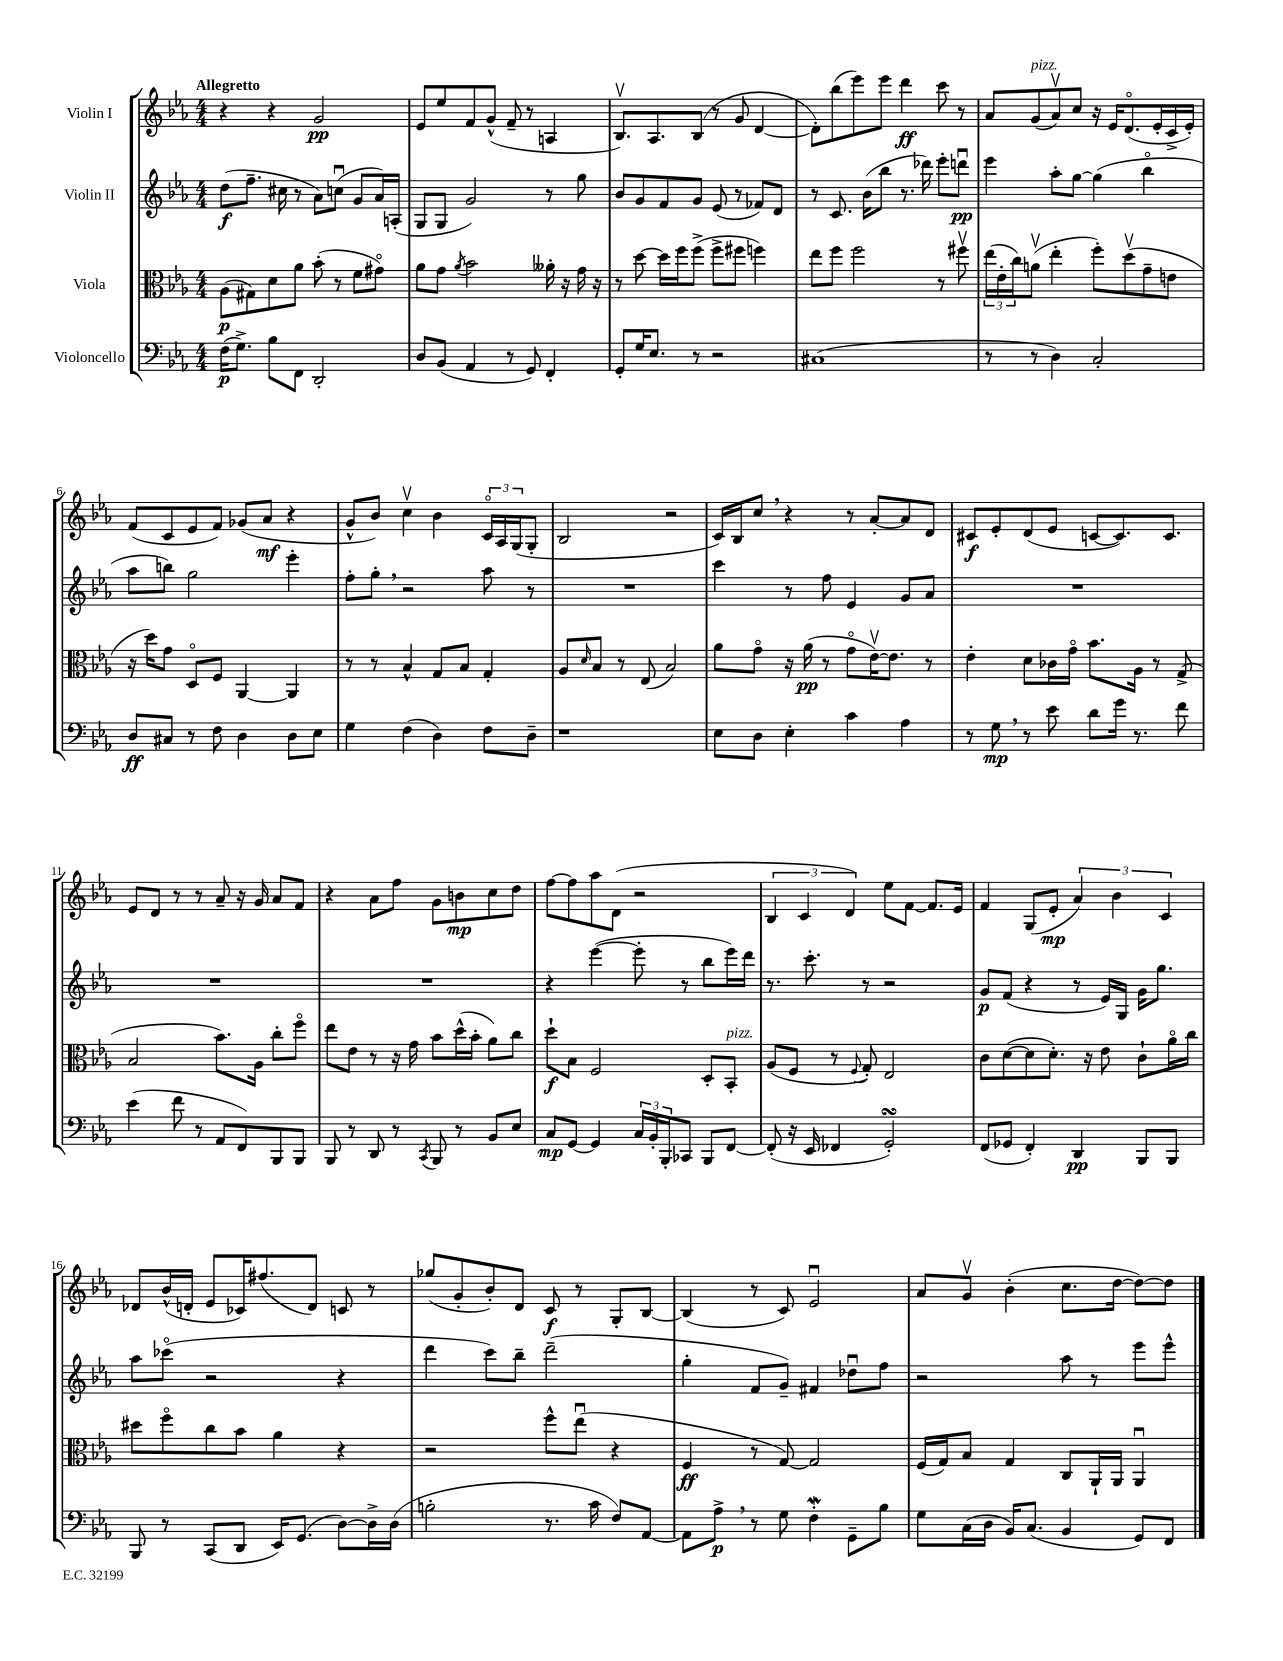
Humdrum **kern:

**kern	**dynam	**kern	**dynam	**kern	**dynam	**kern	**dynam
*part4	*part4	*part3	*part3	*part2	*part2	*part1	*part1
*staff4	*staff4	*staff3	*staff3	*staff2	*staff2	*staff1	*staff1
*I"Violoncello	*	*I"Viola	*	*I"Violin II	*	*I"Violin I	*
*clefF4	*	*clefC3	*	*clefG2	*	*clefG2	*
*k[b-e-a-]	*	*k[b-e-a-]	*	*k[b-e-a-]	*	*k[b-e-a-]	*
*M4/4	*	*M4/4	*	*M4/4	*	*M4/4	*
=1	=1	=1	=1	=1	=1	=1	=1
!	!	!	!	!	!	!LO:TX:a:B:t=Allegretto	!
(16F\KL	p	(8A-\L	p	(8dd\L	f	4r	.
8.G^\J)	.	.	.	.	.	.	.
.	.	8G#X\)	.	8.ff~\J	.	.	.
8B-\L	.	8d\	.	.	.	4r	.
.	.	.	.	16cc#X\	.	.	.
8FF\J	.	8a-\J	.	8r	.	.	.
2DD'/	.	(8b-'\	.	8a-\L)	.	2g/	pp
.	.	8r	.	(8ccnu\J	.	.	.
.	.	8f\L	.	8g/L	.	.	.
.	.	8g#X\J)	.	16a-/L)	.	.	.
.	.	.	.	(16An'/JJ	.	.	.
=2	=2	=2	=2	=2	=2	=2	=2
8D/L	.	8a-\L	.	8G/L	.	8e-/L	.
(8BB-/J	.	8g\J	.	8G/J	.	8ee-/	.
.	.	8qa-/	.	.	.	.	.
4AA-/	.	2b-\	.	2g/)	.	8f/	.
.	.	.	.	.	.	(8g^^/J	.
8r	.	.	.	.	.	8f~/	.
8GG/)	.	.	.	.	.	8r	.
4FF'/	.	16a--X'\	.	8r	.	4An/	.
.	.	16r	.	.	.	.	.
.	.	16g\	.	8gg\	.	.	.
.	.	16r	.	.	.	.	.
=3	=3	=3	=3	=3	=3	=3	=3
8GG'/L	.	8r	.	8b-/L	.	8.B-v/L)	.
16G/K	.	[8dd\	.	8g/	.	.	.
8.E-/J	.	.	.	.	.	8.A-/	.
.	.	16dd\LL]	.	8f/	.	.	.
.	.	16ff\J	.	.	.	.	.
8r	.	(8ff^\J	.	8g/J	.	(8B-/J	.
2r	.	8ff^\L	.	(8e-/	.	8r	.
.	.	8ff#X\J	.	8r	.	8g/	.
.	.	4ffn\)	.	8f-X/L)	.	[4d/	.
.	.	.	.	8d/J	.	.	.
=4	=4	=4	=4	=4	=4	=4	=4
(1C#X	.	8ee-\L	.	8r	.	8d'\L])	.
.	.	8ff\J	.	8.c/	.	(8bb-\	.
.	.	2ff\	.	.	.	8eee-\)	.
.	.	.	.	(16b-\KL	.	.	.
.	.	.	.	8bb-\J	.	8eee-\J	.
.	.	.	.	8.r	.	4ddd\	ff
.	.	.	.	16ddd-X\)	.	.	.
.	.	8r	.	8eee-'\L	.	8ccc\	.
.	.	8ff#Xv\	.	8dddnu\J	pp	8r	.
=5	=5	=5	=5	=5	=5	=5	=5
8r	.	(24ee-\LL	.	4eee-\	.	8a-/L	.
.	.	24e-'\	.	.	.	.	.
.	.	24cc\J)	.	.	.	.	.
!	!	!	!	!	!	!LO:TX:a:i:t=pizz.	!
8r	.	(8anv\J	.	.	.	(8g/	.
4D\)	.	4ee-'\	.	8aa-'\L	.	8a-v/)	.
.	.	.	.	[8gg\J	.	8cc/J	.
2C'/	.	8ff'\L)	.	(4gg\]	.	16r	.
.	.	.	.	.	.	16e-/KL	.
.	.	(8ddv\	.	.	.	(8.d/	.
.	.	8g~\	.	4bb-\	.	.	.
.	.	.	.	.	.	16e-'/L	.
.	.	8en\J	.	.	.	16c^/	.
.	.	.	.	.	.	16e-'/JJ)	.
!!LO:LB:g=z
=6	=6	=6	=6	=6	=6	=6	=6
8D/L	ff	16r	.	8aa-\L	.	(8f/L	.
.	.	16dd\KL)	.	.	.	.	.
8C#X/J	.	8g\J	.	8bbn\J)	.	8c/	.
8r	.	8D/L	.	2gg\	.	8e-/	.
8F\	.	8F/J	.	.	.	8f/J)	.
4D\	.	[4AA-/	.	.	.	(8g-X/L	.
.	.	.	.	.	.	8a-/J	mf
8D\L	.	4AA-/]	.	4eee-'\	.	4r	.
8E-\J	.	.	.	.	.	.	.
=7	=7	=7	=7	=7	=7	=7	=7
4G\	.	8r	.	8ff'\L	.	8g^^/L	.
.	.	8r	.	8gg',\J	.	8b-/J)	.
(4F\	.	4B-^^/	.	2r	.	4ccv\	.
4D\)	.	8G/L	.	.	.	4b-\	.
.	.	8B-/J	.	.	.	.	.
8F\L	.	4G'/	.	8aa-\	.	24c/LL	.
.	.	.	.	.	.	24A-/	.
.	.	.	.	.	.	(24G/J	.
8D~\J	.	.	.	8r	.	8G'/J	.
=8	=8	=8	=8	=8	=8	=8	=8
1r	.	8A-/L	.	1r	.	2B-/	.
.	.	16qqd/	.	.	.	.	.
.	.	8B-/J	.	.	.	.	.
.	.	8r	.	.	.	.	.
.	.	(8E-/	.	.	.	.	.
.	.	2B-/)	.	.	.	2r	.
=9	=9	=9	=9	=9	=9	=9	=9
8E-\L	.	8a-\L	.	4ccc\	.	16c/LL)	.
.	.	.	.	.	.	16B-/J	.
8D\J	.	8g\J	.	.	.	8cc,/J	.
4E-'\	.	16r	.	8r	.	4r	.
.	.	(16a-\	pp	.	.	.	.
.	.	8r	.	8ff\	.	.	.
4c\	.	8g\L	.	4e-/	.	8r	.
.	.	[16e-v\K)	.	.	.	[8a-'/L	.
.	.	8.e-\J]	.	.	.	.	.
4A-\	.	.	.	8g/L	.	8a-/]	.
.	.	8r	.	8a-/J	.	8d/J	.
=10	=10	=10	=10	=10	=10	=10	=10
8r	.	4e-'\	.	1r	.	8c#X/L	f
8G,\	mp	.	.	.	.	8e-'/	.
8r	.	8d\L	.	.	.	(8d/	.
8e-\	.	16c-X\L	.	.	.	8e-/J	.
.	.	16g\JJ	.	.	.	.	.
8d\L	.	8.b-\L	.	.	.	[8cn/L	.
16g\Jk	.	.	.	.	.	8.c/])	.
8.r	.	16A-\Jk	.	.	.	.	.
.	.	8r	.	.	.	.	.
.	.	.	.	.	.	8.c/J	.
8f\	.	(8G^/	.	.	.	.	.
!!LO:LB:g=z
=11	=11	=11	=11	=11	=11	=11	=11
(4e-\	.	2B-/	.	1r	.	8e-/L	.
.	.	.	.	.	.	8d/J	.
8f\	.	.	.	.	.	8r	.
8r	.	.	.	.	.	8r	.
8AA-/L	.	8.b-\L)	.	.	.	8a-~/	.
8FF/)	.	.	.	.	.	16r	.
.	.	16A-\Jk	.	.	.	16g/	.
8BBB-/	.	8cc'\L	.	.	.	8a-/L	.
8BBB-/J	.	8ff\J	.	.	.	8f/J	.
=12	=12	=12	=12	=12	=12	=12	=12
8BBB-/	.	8ee-\L	.	1r	.	4r	.
8r	.	8e-\J	.	.	.	.	.
8DD/	.	8r	.	.	.	8a-\L	.
8r	.	16r	.	.	.	8ff\J	.
.	.	16g\	.	.	.	.	.
8qCC/	.	.	.	.	.	.	.
8BBB-/	.	8b-\L	.	.	.	8g\L	.
8r	.	(16dd^^\L	.	.	.	8bn\	mp
.	.	16b-'\JJ	.	.	.	.	.
8BB-/L	.	8a-\L)	.	.	.	8cc\	.
8E-/J	.	8cc\J	.	.	.	8dd\J	.
=13	=13	=13	=13	=13	=13	=13	=13
8C/L	mp	8dd`\L	f	4r	.	[8ff\L	.
[8GG/J	.	8B-\J	.	.	.	8ff\]	.
4GG/]	.	2F/	.	([4eee-\	.	8aa-\	.
.	.	.	.	.	.	(8d\J	.
24C/LL	.	.	.	8eee-'\]	.	2r	.
24BB-'/	.	.	.	.	.	.	.
24BBB-'/J	.	.	.	.	.	.	.
8CC-X/J	.	.	.	8r	.	.	.
8BBB-/L	.	8D'/L	.	8bb-\L	.	.	.
!	!	!LO:TX:a:i:t=pizz.	!	!	!	!	!
[8FF/J	.	8BB-'/J	.	16eee-\L)	.	.	.
.	.	.	.	16ddd\JJ	.	.	.
=14	=14	=14	=14	=14	=14	=14	=14
(8FF'/]	.	(8A-/L	.	8.r	.	6B-/	.
16r	.	8F/J	.	.	.	.	.
.	.	.	.	.	.	6c/	.
16EE-/	.	.	.	8.ccc'\	.	.	.
4FF-X/	.	8r	.	.	.	.	.
.	.	.	.	.	.	6d/)	.
.	.	8qqF/	.	.	.	.	.
.	.	8G'/)	.	8r	.	.	.
2GGsSsS'/)	.	2E-/	.	2r	.	8ee-\L	.
.	.	.	.	.	.	[8f\J	.
.	.	.	.	.	.	8.f/L]	.
.	.	.	.	.	.	16e-/Jk	.
=15	=15	=15	=15	=15	=15	=15	=15
(8FF/L	.	8c\L	.	8g/L	p	4f/	.
8GG-X/J	.	([8d\	.	(8f/J	.	.	.
4FF'/)	.	8d\]	.	4r	.	(8G/L	.
.	.	8.d'\J)	.	.	.	8e-'/J	mp
4DD/	pp	.	.	8r	.	6a-/)	.
.	.	16r	.	.	.	.	.
.	.	8e-\	.	16e-/LL)	.	.	.
.	.	.	.	.	.	6b-\	.
.	.	.	.	16G/JJ	.	.	.
8BBB-/L	.	8c`\L	.	16g\KL	.	.	.
.	.	.	.	8.gg\J	.	.	.
.	.	.	.	.	.	6c/	.
8BBB-/J	.	16a-\L	.	.	.	.	.
.	.	16cc\JJ	.	.	.	.	.
!!LO:LB:g=z
=16	=16	=16	=16	=16	=16	=16	=16
8BBB-/	.	8dd#X\L	.	8aa-\L	.	8d-X/L	.
8r	.	8ff\	.	(8ccc-X\J	.	(16b-^^/L	.
.	.	.	.	.	.	16dn'/JJ	.
(8CC/L	.	8cc\	.	2r	.	8e-/L	.
8DD/J	.	8b-\J	.	.	.	16c-X/K)	.
.	.	.	.	.	.	(8.ff#X/	.
16EE-/KL)	.	4a-\	.	.	.	.	.
(8.GG/J	.	.	.	.	.	.	.
.	.	.	.	.	.	8d/J)	.
[8D\L)	.	4r	.	4r	.	8cn/	.
16D^\L]	.	.	.	.	.	8r	.
(16D\JJ	.	.	.	.	.	.	.
=17	=17	=17	=17	=17	=17	=17	=17
2Bn'\	.	2r	.	4ddd\	.	(8gg-X/L	.
.	.	.	.	.	.	8g'/	.
.	.	.	.	8ccc\L)	.	8b-'/)	.
.	.	.	.	8bb-~\J	.	8d/J	.
8.r	.	8ff^^\L	.	(2ddd~\	.	8c/	f
.	.	(8ee-u\J	.	.	.	8r	.
16c\	.	.	.	.	.	.	.
8F/L)	.	4r	.	.	.	8G'/L	.
[8AA-/J	.	.	.	.	.	[8B-/J	.
=18	=18	=18	=18	=18	=18	=18	=18
8AA-\L]	.	4F/	ff	4gg'\	.	(4B-/]	.
8A-^,\J	p	.	.	.	.	.	.
8r	.	8r	.	8f/L	.	8r	.
8G\	.	[8G/)	.	8g~/J)	.	8c/)	.
4FW'\	.	2G/]	.	4f#X/	.	2e-u/	.
8GG~\L	.	.	.	8dd-Xu\L	.	.	.
8B-\J	.	.	.	8ff\J	.	.	.
=19	=19	=19	=19	=19	=19	=19	=19
8G\L	.	(16F/LL	.	2r	.	8a-/L	.
.	.	16G/J)	.	.	.	.	.
(16C\L	.	8B-/J	.	.	.	8gv/J	.
16D\JJ	.	.	.	.	.	.	.
16BB-/KL)	.	4G/	.	.	.	(4b-'\	.
(8.C/J	.	.	.	.	.	.	.
4BB-/	.	8C/L	.	8aa-\	.	8.cc\L	.
.	.	16AA-`/L	.	8r	.	.	.
.	.	16AA-/JJ	.	.	.	[16dd\Jk	.
8GG/L)	.	4AA-u/	.	8eee-\L	.	8dd\L_)	.
8FF/J	.	.	.	8eee-^^\J	.	8dd\J]	.
==	==	==	==	==	==	==	==
*-	*-	*-	*-	*-	*-	*-	*-
